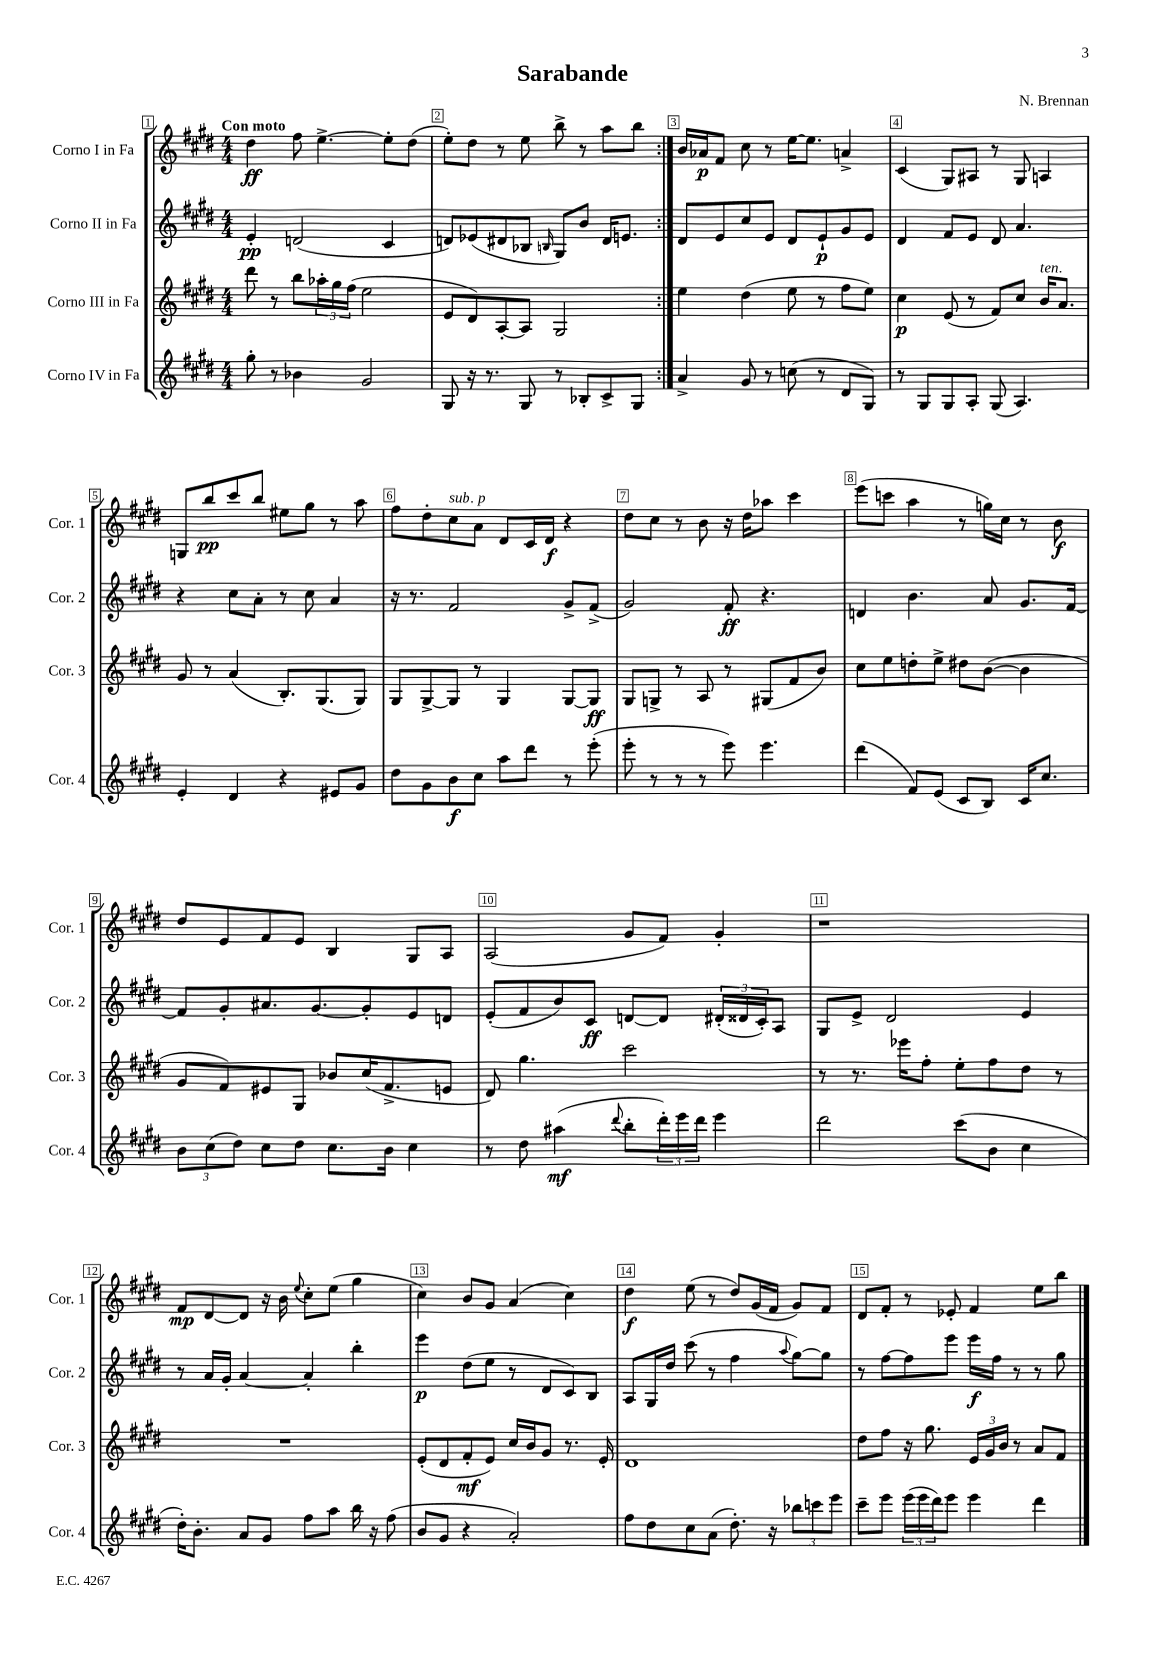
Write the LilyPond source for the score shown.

\header { title = "Sarabande" composer = "N. Brennan" }
<<
\new StaffGroup <<
\new Staff = "s0" \with { instrumentName = "Corno I in Fa" shortInstrumentName = "Cor. 1" } {
    \clef treble \key e \major \numericTimeSignature \time 4/4 \tempo "Con moto"
    \repeat volta 2 { dis''4\ff fis''8 e''4.~-> e''8-. dis''8( |
    e''8-.) dis''8 r8 e''8 b''8-> r8 a''8 b''8 | }
    b'16 aes'16\p fis'8 cis''8 r8 e''16~ e''8. a'4-> |
    cis'4( gis8) ais8 r8 gis8 a4 |
    g8 b''8\pp cis'''8 b''8 eis''8 gis''8 r8 a''8 |
    fis''8 dis''8-. cis''8^\markup { \italic "sub. p" } a'8 dis'8 cis'16 dis'16\f r4 |
    dis''8 cis''8 r8 b'8 r16 dis''16 aes''8 cis'''4 |
    e'''8( c'''8 a''4 r8 g''16) cis''16 r8 b'8\f |
    dis''8 e'8 fis'8 e'8 b4 gis8 a8 |
    a2( gis'8 fis'8) gis'4-. |
    r1 |
    fis'8\mp dis'8~ dis'8 r16 b'16 \appoggiatura { e''8 } cis''8-. e''8( gis''4 |
    cis''4) b'8 gis'8 a'4( cis''4) |
    dis''4\f e''8( r8 dis''8) gis'16( fis'16 gis'8) fis'8 |
    dis'8 fis'8-. r8 ees'8-. fis'4 e''8 b''8 \bar "|." |
}
\new Staff = "s1" \with { instrumentName = "Corno II in Fa" shortInstrumentName = "Cor. 2" } {
    \clef treble \key e \major \numericTimeSignature \time 4/4
    \repeat volta 2 { e'4-.\pp d'2( cis'4 |
    d'8) ees'8( dis'8 bes8 \grace { b16 } gis8) b'8 dis'16 e'8. | }
    dis'8 e'8 cis''8 e'8 dis'8 e'8-!\p gis'8 e'8 |
    dis'4 fis'8 e'8 dis'8 a'4. |
    r4 cis''8 a'8-. r8 cis''8 a'4 |
    r16 r8. fis'2 gis'8-> fis'8->( |
    gis'2) fis'8-.\ff r4. |
    d'4 b'4. a'8 gis'8. fis'16~ |
    fis'8 gis'8-. ais'8. gis'8.~ gis'8-. e'8 d'8 |
    e'8-.( fis'8 b'8) cis'8\ff d'8~ d'8 \tuplet 3/2 { dis'16-.( disis'16 cis'16-.) } a8 |
    gis8 e'8-> dis'2 e'4 |
    r8 a'16 gis'16-. a'4~ a'4-. b''4-. |
    e'''4\p dis''8( e''8 r8 dis'8 cis'8) b8 |
    a8 gis16 dis''16 cis'''8( r8 fis''4 \appoggiatura { a''8 } gis''8~) gis''8 |
    r8 fis''8~ fis''8 e'''8 e'''16\f fis''16 r8 r8 gis''8 \bar "|." |
}
\new Staff = "s2" \with { instrumentName = "Corno III in Fa" shortInstrumentName = "Cor. 3" } {
    \clef treble \key e \major \numericTimeSignature \time 4/4
    \repeat volta 2 { dis'''8 r8 b''8 \tuplet 3/2 { aes''16-. gis''16 fis''16( } e''2 |
    e'8 dis'8) a8~-. a8 gis2 | }
    e''4 dis''4( e''8 r8 fis''8 e''8) |
    cis''4\p e'8( r8 fis'8) cis''8 b'16^\markup { \italic "ten." } a'8. |
    gis'8 r8 a'4( b8.-.) gis8.( gis8) |
    gis8 gis8~-> gis8 r8 gis4 gis8~ gis8\ff |
    gis8 g8-> r8 a8 r8 gis8( fis'8 b'8) |
    cis''8 e''8 d''8-. e''8-> dis''8 b'8~( b'4 |
    gis'8 fis'8) eis'8 gis8 bes'8 cis''16( fis'8.-> e'8 |
    dis'8) gis''4. cis'''2 |
    r8 r8. ees'''16 fis''8-. e''8-. fis''8 dis''8 r8 |
    R1 |
    e'8-.( dis'8 fis'8-.\mf e'8) cis''16 b'16 gis'8 r8. e'16-. |
    dis'1 |
    dis''8 fis''8 r16 gis''8. \tuplet 3/2 { e'16 gis'16 b'16 } r8 a'8 fis'8 \bar "|." |
}
\new Staff = "s3" \with { instrumentName = "Corno IV in Fa" shortInstrumentName = "Cor. 4" } {
    \clef treble \key e \major \numericTimeSignature \time 4/4
    \repeat volta 2 { gis''8-. r8 bes'4 gis'2 |
    gis8 r16 r8. gis8 r8 bes8-. cis'8-> gis8 | }
    a'4-> gis'8 r8 c''8( r8 dis'8 gis8) |
    r8 gis8 gis8 a8-. gis8( a4.) |
    e'4-. dis'4 r4 eis'8 gis'8 |
    dis''8 gis'8 b'8\f cis''8 a''8 dis'''8 r8 e'''8-.( |
    e'''8-. r8 r8 r8 e'''8) e'''4. |
    dis'''4( fis'8) e'8( cis'8 b8) cis'16 cis''8. |
    \tuplet 3/2 { b'8 cis''8( dis''8) } cis''8 dis''8 cis''8. b'16 cis''4 |
    r8 dis''8 ais''4\mf( \appoggiatura { dis'''8 } b''8-. \tuplet 3/2 { dis'''16-.) e'''16 dis'''16 } e'''4 |
    dis'''2 cis'''8( b'8 cis''4 |
    dis''16-.) b'8.-. a'8 gis'8 fis''8 a''8 b''16 r16 fis''8( |
    b'8 gis'8 r4 a'2-.) |
    fis''8 dis''8 cis''8 a'8( dis''8.-.) r16 \tuplet 3/2 { bes''8 c'''8 e'''8 } |
    cis'''8-- e'''8 \tuplet 3/2 { e'''16( e'''16 dis'''16) } e'''8 e'''4 dis'''4 \bar "|." |
}
>>
>>
\layout { \context { \Score \override BarNumber.break-visibility = ##(#f #t #t) barNumberVisibility = #all-bar-numbers-visible \override BarNumber.stencil = #(make-stencil-boxer 0.1 0.3 ly:text-interface::print) } }
